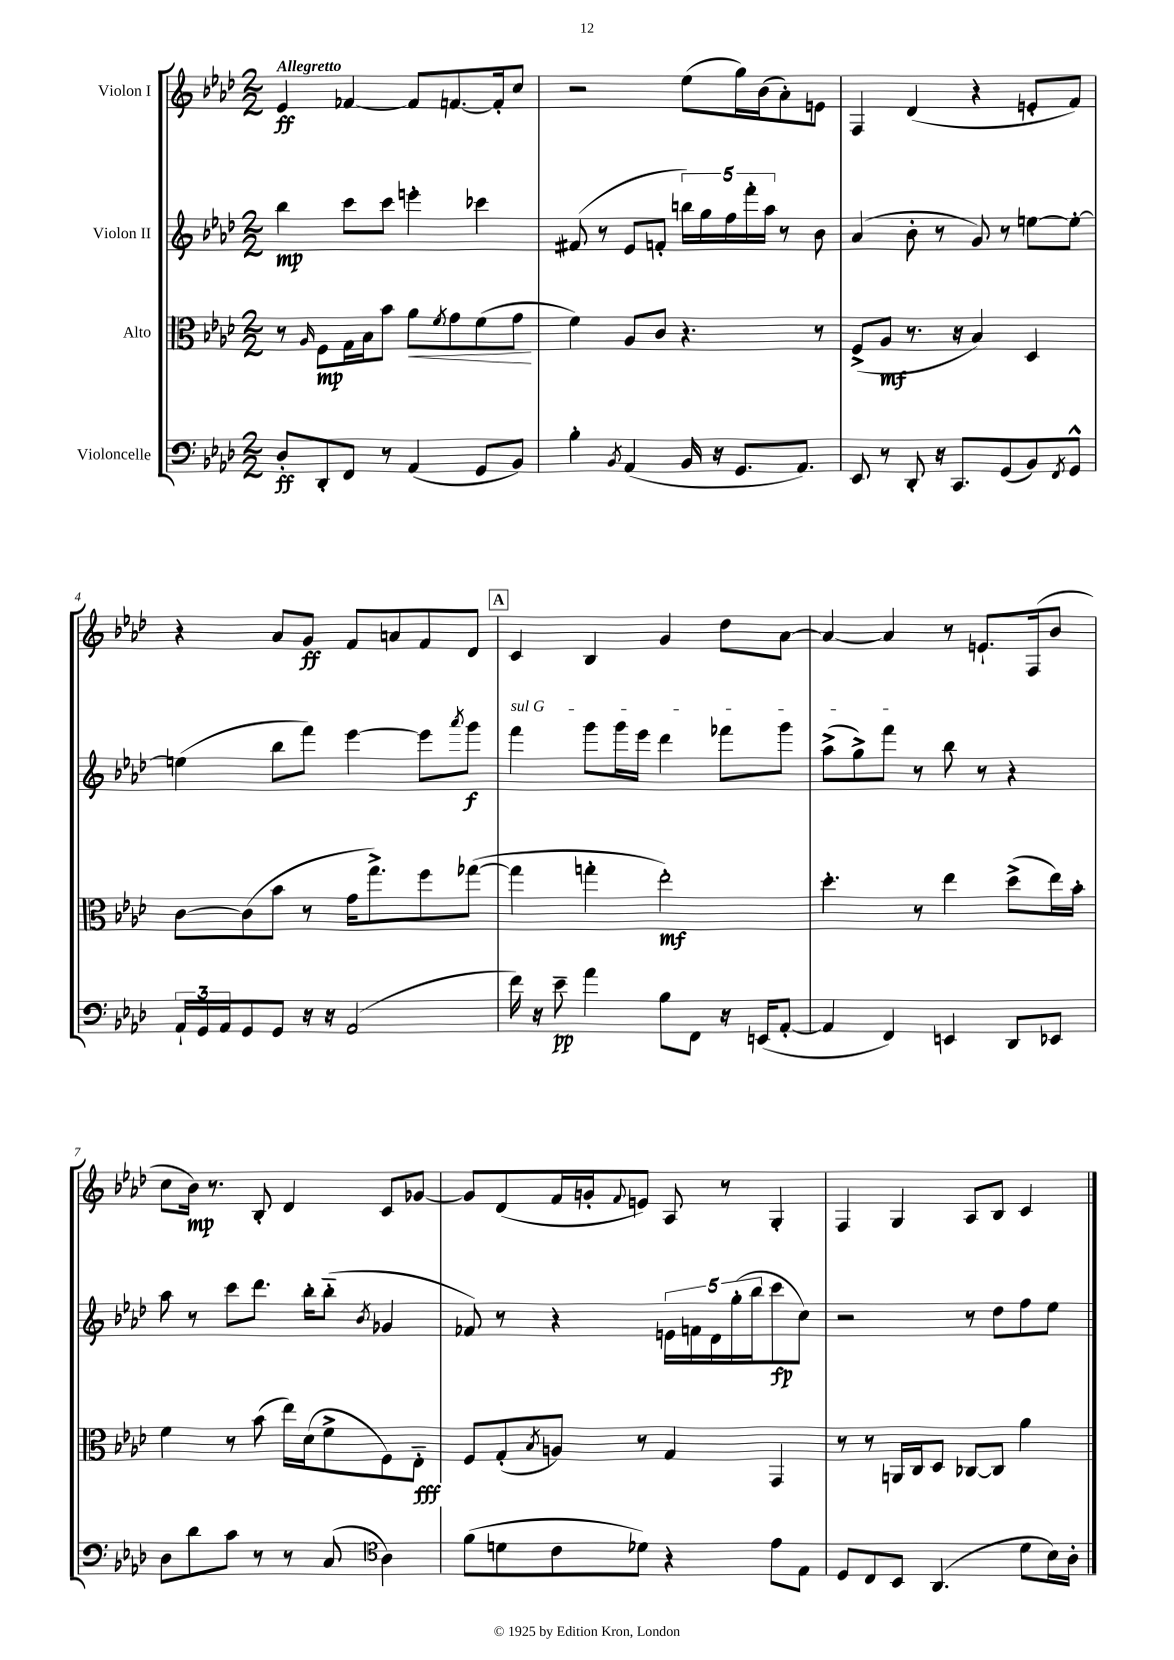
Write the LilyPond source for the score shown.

<<
\new StaffGroup <<
\new Staff = "s0" \with { instrumentName = "Violon I" } {
    \clef treble \key aes \major \numericTimeSignature \time 2/2 \tempo "Allegretto"
    ees'4\ff fes'4~ fes'8 f'8.~ f'16-. c''8 |
    r2 ees''8( g''16) bes'16( aes'8-.) e'8 |
    f4 des'4( r4 e'8-. f'8) |
    r4 aes'8 g'8\ff f'8 a'8 f'8 des'8 |
    \mark \markup { \box "A" } c'4 bes4 g'4 des''8 aes'8~ |
    aes'4~ aes'4 r8 e'8.-! f16( bes'8 |
    c''8 bes'16\mp) r8. bes8-. des'4 c'8 ges'8~ |
    ges'8 des'8( f'16 g'16-. \appoggiatura { f'8 } e'8) aes8 r8 g4-. |
    f4 g4 aes8 bes8 c'4 \bar "|." |
}
\new Staff = "s1" \with { instrumentName = "Violon II" } {
    \clef treble \key aes \major \numericTimeSignature \time 2/2
    bes''4\mp c'''8 c'''8 e'''4-. ces'''4 |
    fis'8( r8 ees'8 f'8-. \tuplet 5/4 { b''16) g''16 f''16 f'''16-. aes''16 } r8 bes'8 |
    aes'4( bes'8-. r8 g'8) r8 e''8~ e''8~-. |
    e''4( bes''8 f'''8) ees'''4~ ees'''8 \acciaccatura { aes'''8 } g'''8\f |
    \mark \markup { \box "A" } \once \override TextSpanner.bound-details.left.text = \markup { \italic "sul G" } f'''4\startTextSpan g'''8 g'''16 ees'''16 des'''4 fes'''8 g'''8 |
    aes''8->( g''8->) f'''8\stopTextSpan r8 bes''8 r8 r4 |
    aes''8 r8 c'''8 des'''8. bes''16-. bes''8-_( \acciaccatura { bes'8 } ges'4 |
    fes'8) r8 r4 \tuplet 5/4 { e'16 f'16 des'16 g''16-.( bes''16 } c'''8\fp c''8) |
    r2 r8 des''8 f''8 ees''8 \bar "|." |
}
\new Staff = "s2" \with { instrumentName = "Alto" } {
    \clef alto \key aes \major \numericTimeSignature \time 2/2
    r8 \grace { aes16 } f8\mp g16 bes16 bes'8 aes'8\< \acciaccatura { f'8 } g'8 f'8( g'8\! |
    f'4) aes8 c'8 r4. r8 |
    f8->( aes8\mf r8. r16 bes4) des4 |
    c'8~ c'8( bes'8 r8 g'16 g''8.->) f''8 ges''8~( |
    \mark \markup { \box "A" } ges''4 g''4-. ees''2-.\mf) |
    des''4.-. r8 ees''4 des''8->( ees''16) bes'16-. |
    f'4 r8 bes'8( ees''16) des'16( f'8-> f8) ees8-_\fff |
    f8 g8-.( \acciaccatura { bes8 } a8) r8 g4 g,4 |
    r8 r8 a,16 c16 des8 ces8~ ces8 aes'4 \bar "|." |
}
\new Staff = "s3" \with { instrumentName = "Violoncelle" } {
    \clef bass \key aes \major \numericTimeSignature \time 2/2
    des8-.\ff des,8-. f,8 r8 aes,4( g,8 bes,8) |
    bes4-. \acciaccatura { bes,8 } aes,4( bes,16 r16 g,8. aes,8.) |
    ees,8 r8 des,8-. r16 c,8. g,8( bes,8) \acciaccatura { f,8 } g,8-^ |
    \tuplet 3/2 { aes,16-! g,16 aes,16 } g,8 g,8 r16 r16 aes,2( |
    \mark \markup { \box "A" } f'16) r16 ees'8--\pp aes'4 bes8 f,8 r16 e,16( aes,8~-. |
    aes,4 f,4) e,4 des,8 ees,8 |
    des8 des'8 c'8 r8 r8 c8( \clef tenor aes4) |
    f'8( d'8 c'8 des'8) r4 ees'8 ees8 |
    des8 c8 bes,8 aes,4.( des'8 bes16) aes16-. \bar "|." |
}
>>
>>
